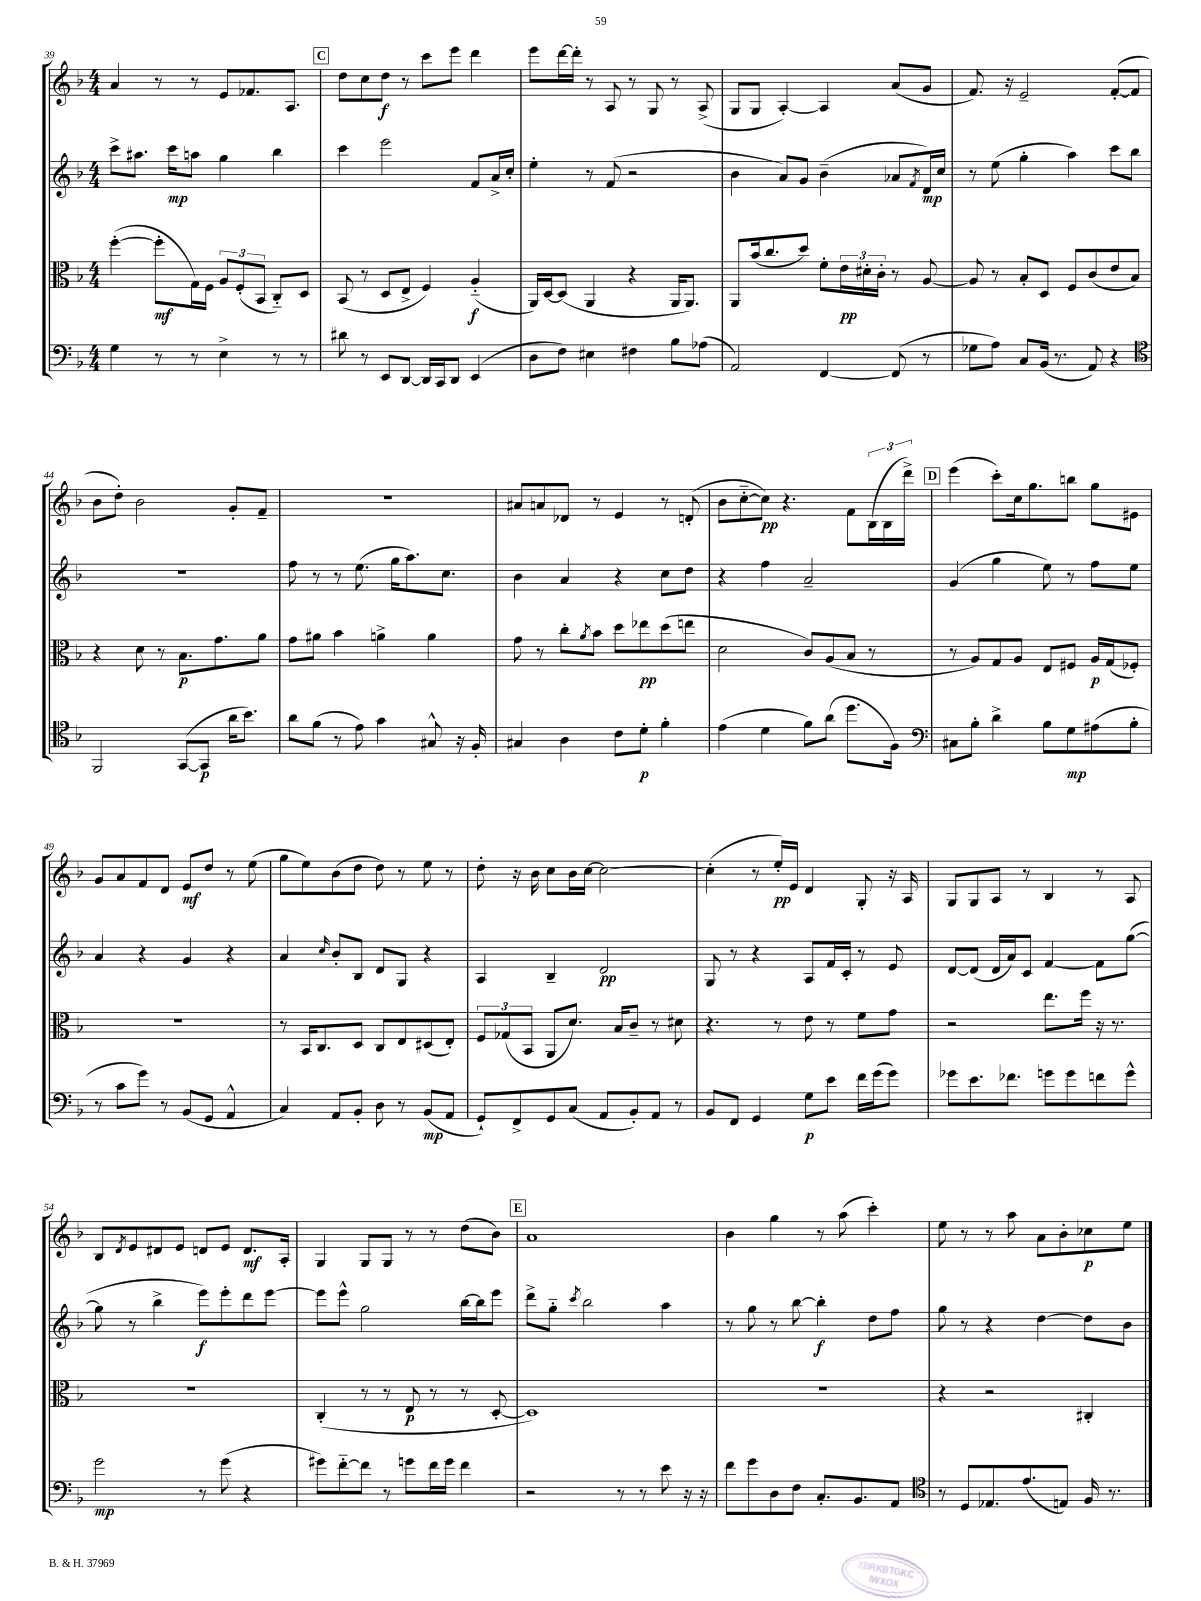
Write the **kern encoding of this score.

**kern	**kern	**kern	**kern
*staff4	*staff3	*staff2	*staff1
*clefF4	*clefC3	*clefG2	*clefG2
*k[b-]	*k[b-]	*k[b-]	*k[b-]
*M4/4	*M4/4	*M4/4	*M4/4
4G	([4ff'	8ccc^	4a
.	.	8.aa#	.
8r	8ff']	.	8r
.	.	16ccc	.
8r	16G)	8aa	8r
.	16F	.	.
4E^	12A	4gg	8e
.	(12F'	.	.
.	.	.	8.f-
.	12BB-	.	.
8r	8C'~)	4bb-	.
.	.	.	8.A
8r	8D	.	.
=	=	=	=
8d#	(8BB-	4ccc	8dd
8r	8r	.	8cc
8EE	8D	2eee	8dd
[8DD	8E^	.	8r
16DD]	4F)	.	8ccc
16CC	.	.	.
8DD	.	.	8eee
(4EE	(4A'~	8f	4ddd
.	.	16a^	.
.	.	16cc'	.
=	=	=	=
8D	16AA)	4ee'	8eee
.	[16D	.	.
8F)	(8D]	.	[16ddd
.	.	.	16ddd']
4E#	4AA	8r	8r
.	.	(8f	8A
4F#	4r	2r	8r
.	.	.	8G
8B-	16AA	.	8r
.	8.AA)	.	.
(8A-	.	.	(8A^
=	=	=	=
2AA)	8AA	4b-	8G
.	(16b-	.	8G
.	8.cc	.	.
.	.	8a)	[4A')
.	8dd)	8g	.
[4FF	8f'	(4b-~	4A]
.	24e	.	.
.	24d#'	.	.
.	24c'	.	.
(8FF]	8r	8a-	(8a
.	.	8qf	.
8r	[8A	16d)	8g
.	.	16cc	.
=	=	=	=
8G-	8A]	8r	8.f)
8A)	8r	(8ee	.
.	.	.	16r
8C	8B-'	4gg'	2e~
(16BB-	8D	.	.
8.r	.	.	.
.	8F	4aa)	.
8AA)	(8c	.	.
4r	8e	8ccc	([8f'
.	8B-)	8bb-	8f]
=	=	=	=
*clefC4	*	*	*
2FF	4r	1r	8b-
.	.	.	8dd')
.	8d	.	2b-
.	8r	.	.
([8GG	8.B-	.	.
8GG]	.	.	.
.	8.g	.	.
16a	.	.	8g'
8.b-)	.	.	.
.	8a	.	8f~
=	=	=	=
8a	8g	8ff	1r
(8f	8a#	8r	.
8r	4b-	8r	.
8e)	.	(8.ee	.
4g	4a^	.	.
.	.	16gg	.
.	.	8.aa)	.
8G#^^	4a	.	.
.	.	8.cc	.
16r	.	.	.
16F'	.	.	.
=	=	=	=
4G#	8g	4b-	8a#
.	8r	.	8a
4A	8cc'	4a	8d-
.	8qa	.	.
.	8b-	.	8r
8c	8dd	4r	4e
8d'	8ee-	.	.
4f'	(8dd	8cc	8r
.	8ee	8dd	(8d'
=	=	=	=
(4e	2d	4r	8b-
.	.	.	[8cc'~
4d	.	4ff	8cc])
.	.	.	4.r
8f)	8c)	2a~	.
(8a	(8A	.	.
8.dd	8B-	.	8f
.	8r	.	(24B-
.	.	.	24B-
16F)	.	.	.
.	.	.	24ddd^)
=	=	=	=
*clefF4	*	*	*
8C#	8r	(4g	(4eee
8B-'	8A)	.	.
4d^	8G	4gg	8ccc')
.	8A	.	16cc
.	.	.	8.gg
8B-	8E	8ee)	.
8G	8F#	8r	8bb
(8A#	16A	8ff	8gg
.	(16G	.	.
8B-'	8F-')	8ee	8e#
=	=	=	=
8r	1r	4a	8g
8c	.	.	8a
8g)	.	4r	8f
8r	.	.	8d
(8BB-	.	4g	8e
8GG	.	.	8dd
4AA^^	.	4r	8r
.	.	.	(8ee
=	=	=	=
4C)	8r	4a	8gg
.	16BB-	.	8ee)
.	8.C	.	.
.	.	16qqcc	.
8AA	.	8b-'	(8b-
8BB-'	8D	8B-	8dd
8D	8C	8d	8dd)
8r	8E	8G	8r
(8BB-	(8D#	4r	8ee
8AA	8E')	.	8r
=	=	=	=
8GG`)	12F	4A	8dd'
.	(12G-	.	.
8FF^	.	.	16r
.	12BB-	.	.
.	.	.	16b-
8GG	8AA	4B-~	8cc
(8C	8.d)	.	16b-
.	.	.	[16cc
8AA	.	2d	2cc_
.	16B-	.	.
8BB-')	8c~	.	.
8AA	8r	.	.
8r	8d#	.	.
=	=	=	=
8BB-	4.r	8G	(4cc']
8FF	.	8r	.
4GG	.	4r	8r
.	8r	.	16ee')
.	.	.	16e
8G	8e	8A	4d
8e	8r	16f	.
.	.	16c'	.
16f	8f	8r	8G'
(16g	.	.	.
8g)	8g	8e	16r
.	.	.	16A
=	=	=	=
8g-	2r	[8d	8G
8.e	.	(8d]	8G
.	.	16d	8A
8.f-	.	16a)	.
.	.	8c	8r
8g	8.ee	[4f	4B-
8g	.	.	.
.	16ff	.	.
8f	16r	8f]	8r
.	8.r	.	.
8g^^	.	([8gg	8A
=	=	=	=
2g	1r	8gg]	8B-
.	.	.	8qd
.	.	8r	8e
.	.	4bb-^	8d#
.	.	.	8e
8r	.	8eee)	8d
(8g	.	8eee'	8e
4r	.	8ddd	8.d
.	.	[8eee	.
.	.	.	16A'
=	=	=	=
8g#)	(4C'	8eee]	4G
[8f'~	.	8eee^^	.
8f]	8r	2gg	8G
8r	8r	.	8G
8g	8E	.	8r
16f	8r	.	8r
16g	.	.	.
4f	8r	[16bb-	(8dd
.	.	16bb-]	.
.	[8D'	8eee	8b-)
=	=	=	=
2r	1D])	8ddd^	1a
.	.	8gg'~	.
.	.	8qccc	.
.	.	2bb-	.
8r	.	.	.
8r	.	.	.
8e	.	4aa	.
16r	.	.	.
16r	.	.	.
=	=	=	=
8f	1r	8r	4b-
8g	.	8gg	.
8D	.	8r	4gg
8F	.	[8bb-	.
8.C'	.	4bb-']	8r
.	.	.	(8aa
8.BB-	.	.	.
.	.	8dd	4ccc')
8AA	.	8ff	.
=	=	=	=
*clefC4	*	*	*
8r	4r	8gg	8ee
8D	.	8r	8r
8.E-	2r	4r	8r
.	.	.	8aa
(8.e	.	.	.
.	.	[4dd	8a
8E)	.	.	8b-'
16F	4C#'	8dd]	8cc-
8.r	.	.	.
.	.	8b-	8ee
==	==	==	==
*-	*-	*-	*-
